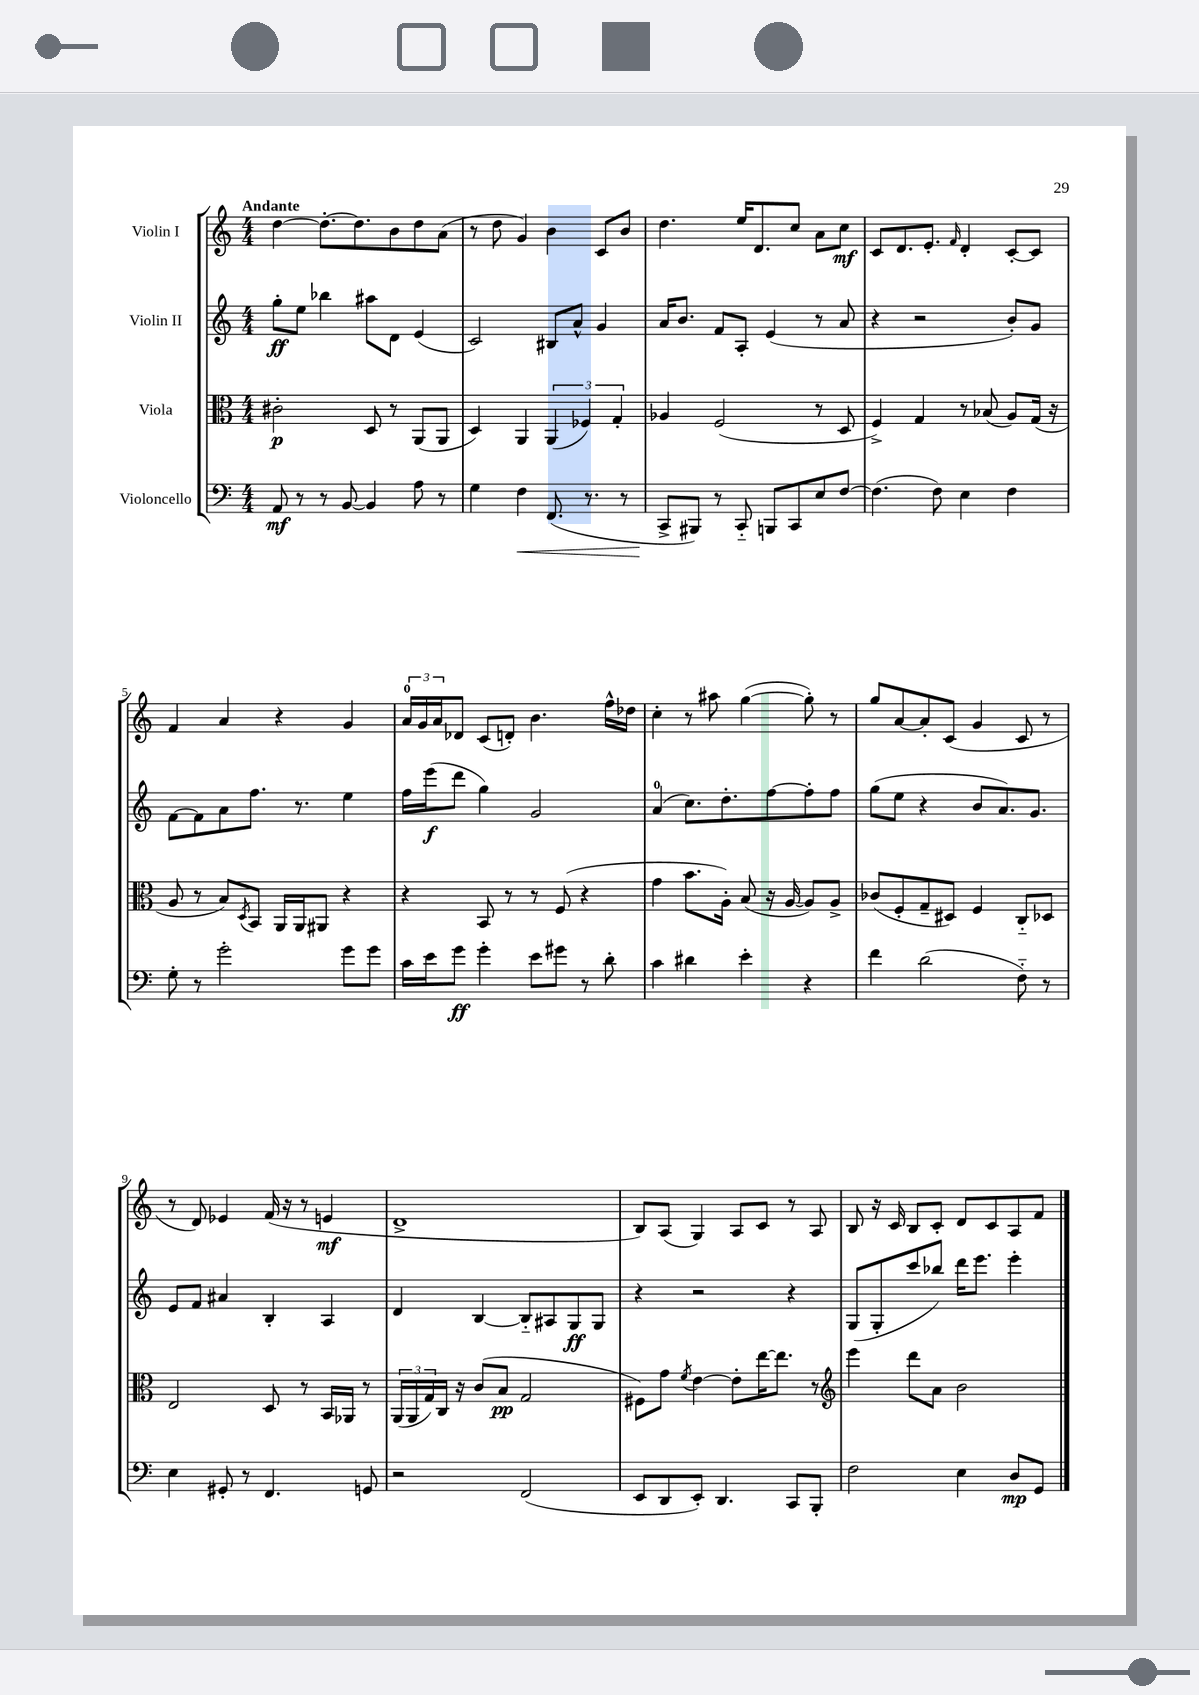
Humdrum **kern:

**kern	**kern	**kern	**kern
*staff4	*staff3	*staff2	*staff1
*clefF4	*clefC3	*clefG2	*clefG2
*k[]	*k[]	*k[]	*k[]
*M4/4	*M4/4	*M4/4	*M4/4
8AA	2c#'	8gg'	[4dd
8r	.	8ee	.
8r	.	4bb-	8.dd'_
[8BB	.	.	.
.	.	.	8.dd]
4BB]	8D	8aa#	.
.	8r	8d	8b
8A	(8AA	(4e	8dd
8r	8AA	.	(8a
=	=	=	=
4G	4D)	2c)	8r
.	.	.	8dd
4F	4AA	.	4g)
(8.FF	(6AA	8B#	4b
.	.	8a^^	.
.	6F-)	.	.
8.r	.	.	.
.	.	4g	8c
.	6G'	.	.
8r	.	.	8b
=	=	=	=
8CC^	4A-	16a	4.dd
.	.	8.b	.
8BBB#)	.	.	.
8r	(2F	8f	.
8CC'~	.	8A'	16ee
.	.	.	8.d
8BBB	.	(4e	.
8CC	.	.	8cc
8E	8r	8r	8a
[8F	8D	8a	8cc
=	=	=	=
(4.F]	4F^)	4r	8c
.	.	.	8.d
.	4G	2r	.
.	.	.	8.e'
8F)	.	.	.
.	.	.	16qqf
4E	8r	.	4d'
.	(8B-	.	.
4F	8A)	8b')	[8c'
.	(16G	8g	8c]
.	16r	.	.
=	=	=	=
8G'	8A	[8f	4f
8r	8r	8f]	.
2g'	8B)	8a	4a
.	8qD	.	.
.	8BB	8.ff	.
.	16AA	.	4r
.	16AA	8.r	.
.	8AA#	.	.
8g	4r	4ee	4g
8g	.	.	.
=	=	=	=
16c	4r	16ff	24a
.	.	.	24g
16e	.	(16eee	.
.	.	.	24a
8g	.	8ddd	8d-
4g'	8BB	4gg)	(8c
.	8r	.	8d')
8e	8r	2g	4.b
8g#	(8F	.	.
8r	4r	.	.
8d'	.	.	16ff^^
.	.	.	16dd-
=	=	=	=
4c	4g	(4a	4cc'
4d#	8.b	8.cc)	8r
.	.	.	8aa#
.	16A')	8.dd'	.
4e'	(8B	.	([4gg
.	16r	[8ff	.
.	[16A	.	.
4r	8A])	8ff']	8gg'])
.	8A^	8ff	8r
=	=	=	=
4f	(8c-	(8gg	8gg
.	8F'	8ee	[8a
(2d	8G~	4r	8a']
.	8D#)	.	(8c
.	4F	8b	4g
.	.	8.a)	.
8F'~)	8C'~	.	8c
.	.	8.g	.
8r	8D-	.	8r
=	=	=	=
4E	2E	8e	8r
.	.	8f	8d)
8GG#'	.	4a#	4e-
8r	.	.	.
4.FF	8D	4B'	(16f
.	.	.	16r
.	8r	.	8r
.	16BB	4A	4e
.	16AA-	.	.
8GG	8r	.	.
=	=	=	=
2r	(24AA	4d	1d^
.	24AA	.	.
.	24G)	.	.
.	16C	.	.
.	16r	.	.
.	(8c	[4B	.
.	8B	.	.
(2FF	2G	8B'~]	.
.	.	8A#	.
.	.	8G	.
.	.	8G	.
=	=	=	=
8EE	8F#)	4r	8B)
8DD	8g	.	(8A
.	8qf	.	.
8EE')	[4e	2r	4G)
4.DD	.	.	.
.	8e']	.	8A
.	[16ee	.	8c
.	8.ee]	.	.
8CC	.	4r	8r
8BBB'	8r	.	8A
=	=	=	=
*	*clefG2	*	*
2F	4eee	(8G	8B
.	.	8G'	16r
.	.	.	16c
.	8ddd	8ccc	8B
.	8a	8bb-)	8c'
4E	2b	16ddd	8d
.	.	8.eee	.
.	.	.	8c
8D	.	4eee'	8A
8GG	.	.	8f
==	==	==	==
*-	*-	*-	*-
